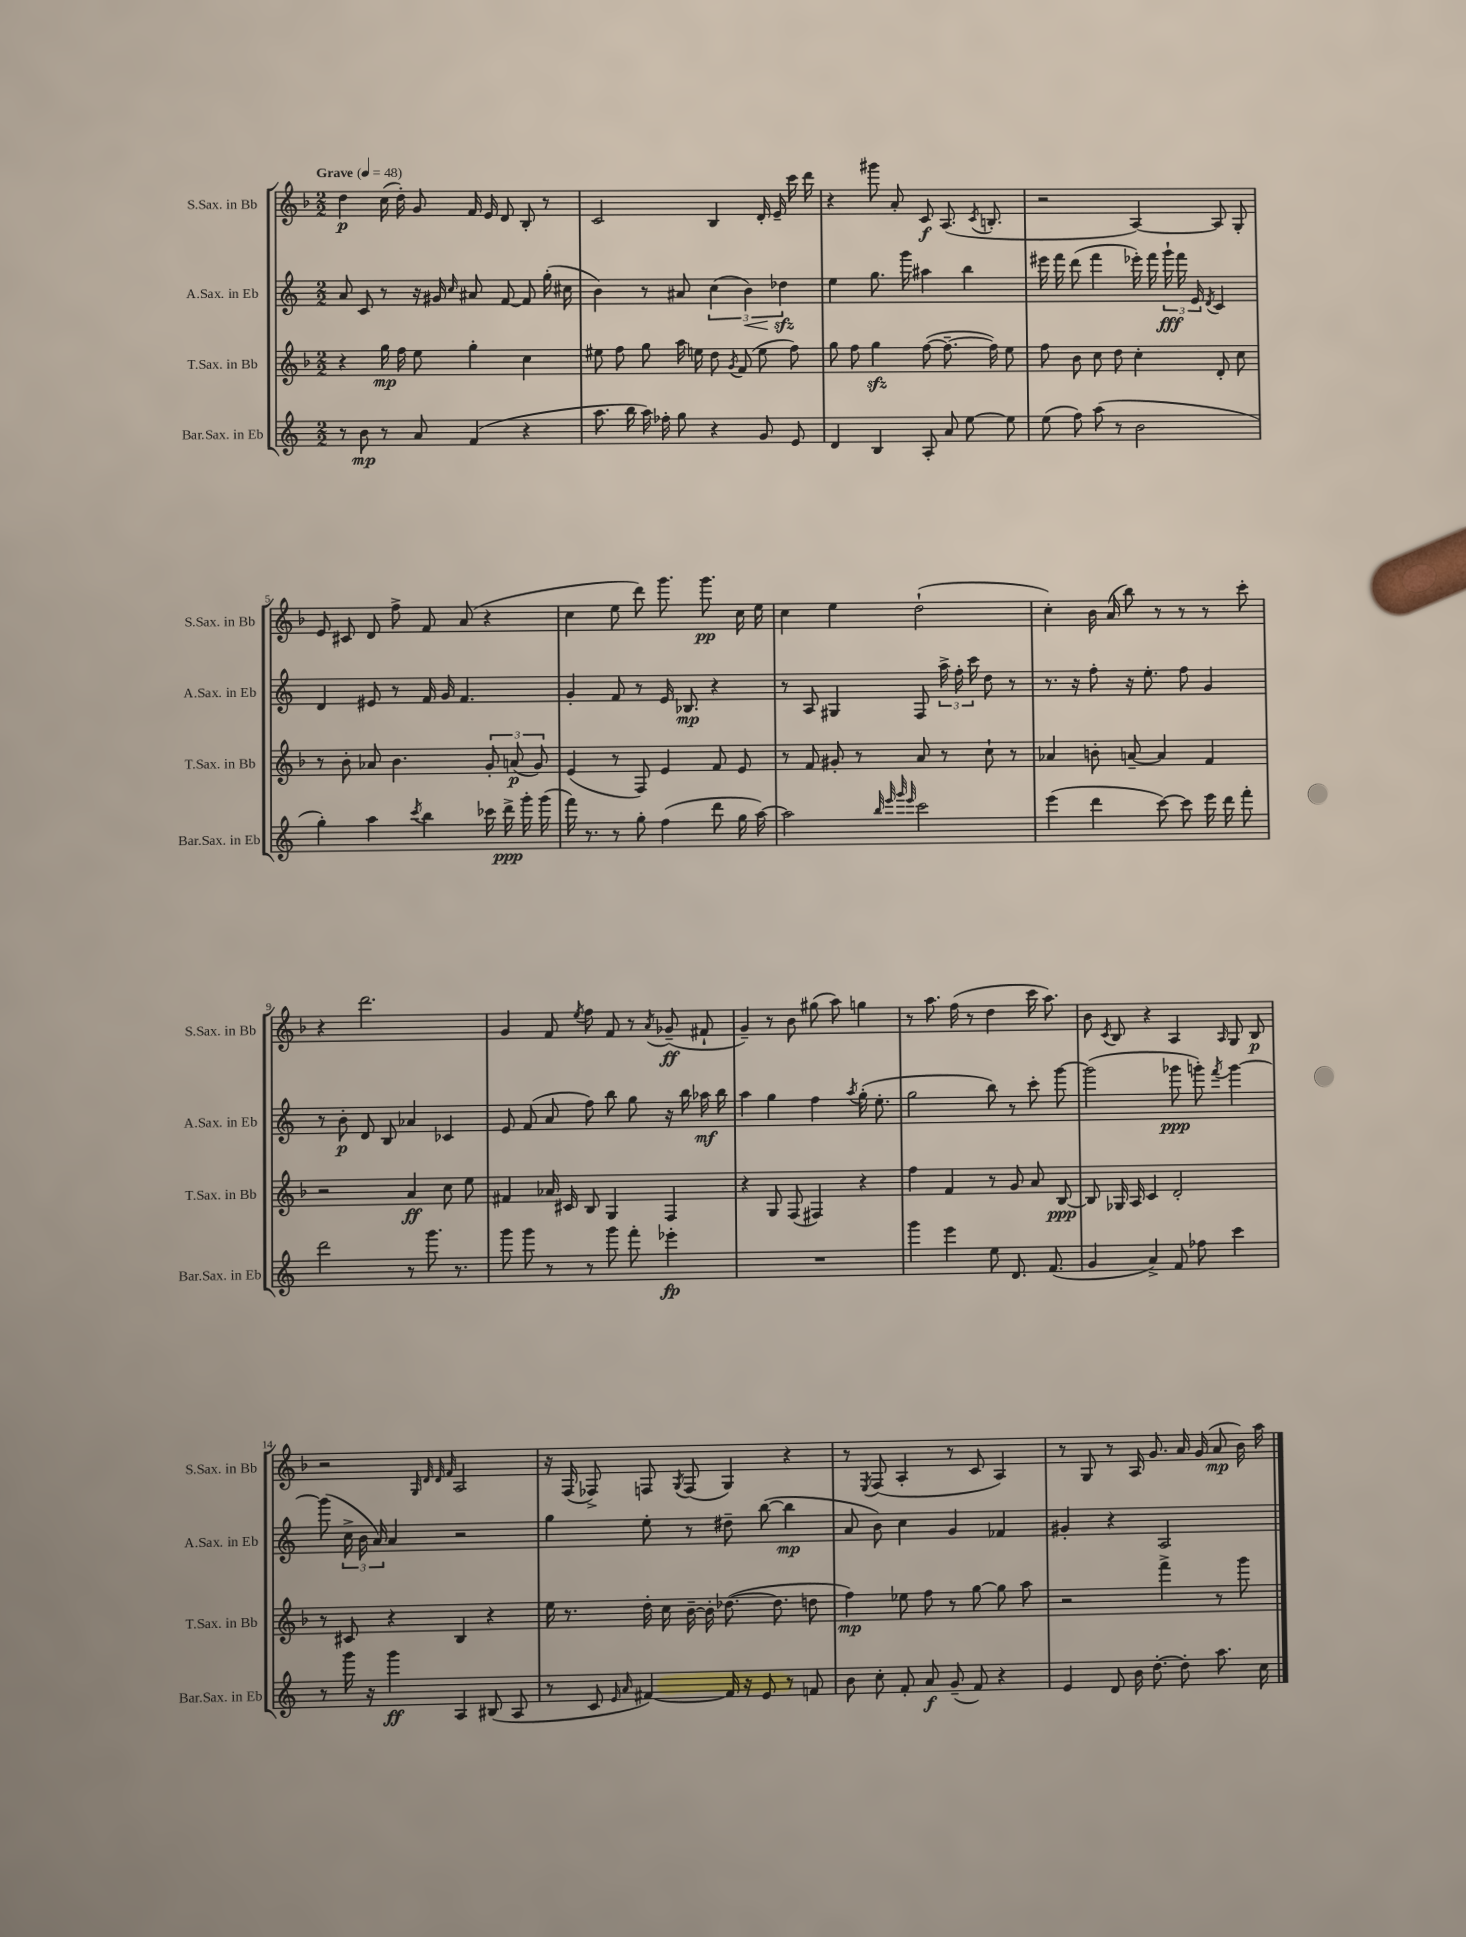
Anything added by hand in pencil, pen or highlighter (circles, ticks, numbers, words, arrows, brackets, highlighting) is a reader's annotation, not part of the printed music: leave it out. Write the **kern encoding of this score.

**kern	**dynam	**kern	**dynam	**kern	**dynam	**kern	**dynam
*part4	*part4	*part3	*part3	*part2	*part2	*part1	*part1
*staff4	*staff4	*staff3	*staff3	*staff2	*staff2	*staff1	*staff1
*I"Bar.Sax. in Eb	*	*I"T.Sax. in Bb	*	*I"A.Sax. in Eb	*	*I"S.Sax. in Bb	*
*I'Bar.Sax. in Eb	*	*I'T.Sax. in Bb	*	*I'A.Sax. in Eb	*	*I'S.Sax. in Bb	*
*clefG2	*	*clefG2	*	*clefG2	*	*clefG2	*
*k[]	*	*k[b-]	*	*k[]	*	*k[b-]	*
*M2/2	*	*M2/2	*	*M2/2	*	*M2/2	*
*MM48	*	*MM48	*	*MM48	*	*MM48	*
=1	=1	=1	=1	=1	=1	=1	=1
!	!	!	!	!	!	!LO:TX:a:B:t=Grave	!
8r	.	4r	.	8a/	.	4dd\	p
8b\	mp	.	.	8c/	.	.	.
8r	.	16gg\	mp	8r	.	(16cc\	.
.	.	16ff\	.	.	.	16dd'\)	.
8a/	.	8ee\	.	16r	.	8g/	.
.	.	.	.	16g#X/	.	.	.
.	.	.	.	16qqcc/	.	.	.
(4f/	.	4gg'\	.	8a#X/	.	16f/	.
.	.	.	.	.	.	16e/	.
.	.	.	.	[8f/	.	8d/	.
4r	.	4cc\	.	8f/]	.	8B-'/	.
.	.	.	.	(16gg'\	.	8r	.
.	.	.	.	16cc#X\	.	.	.
=2	=2	=2	=2	=2	=2	=2	=2
8.aa\	.	8ee#X\	.	4b\)	.	2c/	.
.	.	8ff\	.	.	.	.	.
16bb\	.	.	.	.	.	.	.
16aa\)	.	8gg\	.	8r	.	.	.
16ff-X'\	.	.	.	.	.	.	.
8gg\	.	16aa\	.	8a#X/	.	.	.
.	.	16een\	.	.	.	.	.
4r	.	8dd\	.	(6cc\	.	4B-/	.
.	.	8qg/	.	.	.	.	.
.	.	(8f/	.	.	.	.	.
!	!	!	!	!	!LO:HP:b	!	!
.	.	.	.	6b\)	<	.	.
8g/	.	8ee\	.	.	.	16d'/	.
.	.	.	.	.	.	16e~/	.
.	.	.	.	6dd-Xzz\	.	.	.
8e/	.	8ff\)	.	.	.	16ccc\	.
.	.	.	.	.	.	16ddd\	.
.	.	.	.	.	[	.	.
=3	=3	=3	=3	=3	=3	=3	=3
4d/	.	8gg\	.	4ee\	.	4r	.
.	.	8ff\	.	.	.	.	.
4B/	.	4ggzz\	.	8.gg\	.	8ggg#X\	.
.	.	.	.	.	.	8a'/	.
.	.	.	.	16ggg\	.	.	.
8A'/	.	([8ff\	.	4aa#X\	.	8c/	f
8a/	.	8.ff~\_	.	.	.	(8.A/	.
[8ee\	.	.	.	4bb\	.	.	.
.	.	.	.	.	.	8qc/	.
.	.	16ff\])	.	.	.	8.Bn'/	.
8ee\]	.	8ee\	.	.	.	.	.
=4	=4	=4	=4	=4	=4	=4	=4
(8ee\	.	8ff\	.	16eee#X\	.	2r	.
.	.	.	.	16fff\	.	.	.
8ff\)	.	8b-\	.	(8ddd\	.	.	.
(8aa\	.	8cc\	.	4fff\	.	.	.
8r	.	8dd\	.	.	.	.	.
2b\	.	4cc'\	.	16eee-X'\)	.	[4A/)	.
.	.	.	.	16fff\	.	.	.
.	.	.	.	24ggg`\	fff	.	.
.	.	.	.	24fff\	.	.	.
.	.	.	.	24e/	.	.	.
.	.	.	.	8qd/	.	.	.
.	.	8d'/	.	4c/	.	8A/]	.
.	.	8cc\	.	.	.	8G'/	.
!!LO:LB:g=z
=5	=5	=5	=5	=5	=5	=5	=5
4gg'\)	.	8r	.	4d/	.	8e/	.
.	.	8b-'\	.	.	.	8c#X/	.
4aa\	.	8a-X/	.	8e#X/	.	8d/	.
.	.	4.b-\	.	8r	.	8ff^\	.
8qccc/	.	.	.	.	.	.	.
4bb\	.	.	.	16f/	.	8f/	.
.	.	.	.	16g/	.	.	.
.	.	.	.	4.f/	.	(8a/	.
16ccc-X\	.	12g'/	.	.	.	4r	.
16ddd^\	ppp	.	.	.	.	.	.
.	.	(12an/	p	.	.	.	.
16ggg'\	.	.	.	.	.	.	.
.	.	12g/)	.	.	.	.	.
(16ggg\	.	.	.	.	.	.	.
=6	=6	=6	=6	=6	=6	=6	=6
16fff\)	.	(4e/	.	4g'/	.	4cc\	.
8.r	.	.	.	.	.	.	.
8r	.	8r	.	8f/	.	8ee\	.
8gg'\	.	8F/)	.	8r	.	8ddd\)	.
(4ff\	.	4e/	.	16e/	.	8.ggg\	.
.	.	.	.	8.B-X/	mp	.	.
.	.	.	.	.	.	8.ggg\	pp
8ddd\	.	8f/	.	4r	.	.	.
16gg\	.	8e/	.	.	.	16cc\	.
[16aa\)	.	.	.	.	.	16ee\	.
=7	=7	=7	=7	=7	=7	=7	=7
2aa\]	.	8r	.	8r	.	4cc\	.
.	.	8f/	.	8A/	.	.	.
.	.	8g#X'/	.	4G#X/	.	4ee\	.
.	.	8r	.	.	.	.	.
32qqbb/	.	.	.	.	.	.	.
32qqeee/	.	.	.	.	.	.	.
32qqggg/	.	.	.	.	.	.	.
32qqeee/	.	.	.	.	.	.	.
2ccc\	.	8a/	.	8F/	.	(2dd`\	.
.	.	8r	.	24aa^\	.	.	.
.	.	.	.	24ff'\	.	.	.
.	.	.	.	24ccc\	.	.	.
.	.	8cc`\	.	8dd\	.	.	.
.	.	8r	.	8r	.	.	.
=8	=8	=8	=8	=8	=8	=8	=8
(4eee\	.	4a-X/	.	8.r	.	4cc'\)	.
.	.	.	.	16r	.	.	.
4ddd\	.	8bn'\	.	8ff'\	.	16b-\	.
.	.	.	.	.	.	(16a/	.
.	.	[8an~/	.	16r	.	8bb-\)	.
.	.	.	.	8.ee'\	.	.	.
[8ccc\)	.	4a/]	.	.	.	8r	.
8ccc\]	.	.	.	8ff\	.	8r	.
16eee\	.	4f/	.	4g/	.	8r	.
16ddd\	.	.	.	.	.	.	.
8fff'\	.	.	.	.	.	8ccc'\	.
!!LO:LB:g=z
=9	=9	=9	=9	=9	=9	=9	=9
2ddd\	.	2r	.	8r	.	4r	.
.	.	.	.	8b'\	p	.	.
.	.	.	.	8d/	.	2.ddd\	.
.	.	.	.	8B/	.	.	.
8r	.	4a/	ff	4a-X/	.	.	.
8.ggg\	.	.	.	.	.	.	.
.	.	8cc\	.	4c-X/	.	.	.
8.r	.	.	.	.	.	.	.
.	.	8ee\	.	.	.	.	.
=10	=10	=10	=10	=10	=10	=10	=10
8ggg\	.	4f#X/	.	8e/	.	4g/	.
8ggg\	.	.	.	(8f/	.	.	.
8r	.	16a-X/	.	8a/	.	8f/	.
.	.	16c#X/	.	.	.	.	.
.	.	.	.	.	.	8qee/	.
8r	.	8B-/	.	8ff\)	.	8ff\	.
8ggg\	.	4G/	.	8bb\	.	8f/	.
8fff'\	.	.	.	8gg\	.	8r	.
.	.	.	.	.	.	8qa/	.
4eee-X'\	fp	4F/	.	16r	.	(8g-X~/	ff
.	.	.	.	16bb\	.	.	.
.	.	.	.	16aa-X\	mf	8f#X`/	.
.	.	.	.	16bb\	.	.	.
=11	=11	=11	=11	=11	=11	=11	=11
1r	.	4r	.	4aa\	.	4g~/)	.
.	.	8G/	.	4gg\	.	8r	.
.	.	(8F/	.	.	.	8b-\	.
.	.	4F#X/)	.	4ff\	.	(8gg#X\	.
.	.	.	.	.	.	8aa\)	.
.	.	.	.	8qaa/	.	.	.
.	.	4r	.	(16gg'\	.	4ggn\	.
.	.	.	.	8.ee'\	.	.	.
=12	=12	=12	=12	=12	=12	=12	=12
4ggg\	.	4ff\	.	2gg\	.	8r	.
.	.	.	.	.	.	8.aa\	.
4eee\	.	4f/	.	.	.	.	.
.	.	.	.	.	.	(16ff\	.
.	.	.	.	.	.	8r	.
8ee\	.	8r	.	8bb\)	.	4dd\	.
8.d/	.	8g/	.	8r	.	.	.
.	.	8a/	.	8ccc'\	.	16ccc\	.
(8.f/	.	.	.	.	.	8.aa\)	.
.	.	[8B-/	ppp	[8ggg\	.	.	.
=13	=13	=13	=13	=13	=13	=13	=13
4g/	.	8B-/]	.	(2ggg\]	.	8b-\	.
.	.	.	.	.	.	8qc/	.
.	.	16G-X/	.	.	.	8B-/	.
.	.	16A/	.	.	.	.	.
4a^/)	.	4c/	.	.	.	4r	.
8f/	.	2d'/	.	8ggg-X\	ppp	4A/	.
8ff-X\	.	.	.	8gggn'\)	.	.	.
.	.	.	.	8qfff/	.	16qqA/	.
4ccc\	.	.	.	[4ggg\	.	8G/	.
.	.	.	.	.	.	8B-/	p
!!LO:LB:g=z
=14	=14	=14	=14	=14	=14	=14	=14
8r	.	8r	.	(8ggg\]	.	2r	.
16ggg\	.	8c#X/	.	24cc^\	.	.	.
.	.	.	.	24b\	.	.	.
16r	.	.	.	.	.	.	.
.	.	.	.	24a/)	.	.	.
4ggg\	ff	4r	.	4a/	.	.	.
.	.	.	.	.	.	32qqG/	.
.	.	.	.	.	.	32qqd/	.
.	.	.	.	.	.	32qqd/	.
.	.	.	.	.	.	32qqf/	.
4A/	.	4B-/	.	2r	.	2A/	.
(8B#X/	.	4r	.	.	.	.	.
8A/	.	.	.	.	.	.	.
=15	=15	=15	=15	=15	=15	=15	=15
8r	.	16ee\	.	4gg\	.	16r	.
.	.	8.r	.	.	.	(16F/	.
8c/	.	.	.	.	.	8F-X^/)	.
16qqe/	.	.	.	.	.	.	.
16qqa/	.	.	.	.	.	.	.
[4f#X/)	.	16dd'\	.	8ee'\	.	8Fn/	.
.	.	16cc\	.	.	.	.	.
.	.	.	.	.	.	8qG/	.
.	.	[16b-~\	.	8r	.	(8F/	.
.	.	16b-'\]	.	.	.	.	.
16f#/]	.	([8.dd-X\	.	8dd#X~\	.	4G/)	.
16r	.	.	.	.	.	.	.
8e/	.	.	.	([8bb\	.	.	.
.	.	8.dd-\]	.	.	.	.	.
8r	.	.	.	4bb\]	mp	4r	.
8fn/	.	8ddn\	.	.	.	.	.
=16	=16	=16	=16	=16	=16	=16	=16
8b\	.	4ff\)	mp	8a/	.	8r	.
.	.	.	.	.	.	8qE/	.
8cc'\	.	.	.	8b\)	.	(8F/	.
8f'/	.	8ee-X\	.	4cc\	.	4A'/	.
8a/	f	8ff\	.	.	.	.	.
(8g~/	.	8r	.	4g/	.	8r	.
8f/)	.	[8gg\	.	.	.	8c/	.
4r	.	8gg\]	.	4f-X/	.	4A/)	.
.	.	8aa\	.	.	.	.	.
=17	=17	=17	=17	=17	=17	=17	=17
4e/	.	2r	.	4g#X'/	.	8r	.
.	.	.	.	.	.	8G/	.
8d/	.	.	.	4r	.	8r	.
16b\	.	.	.	.	.	16A/	.
[8.dd'\	.	.	.	.	.	8.g/	.
.	.	4fff^\	.	2A/	.	.	.
8dd'\]	.	.	.	.	.	16a/	.
.	.	.	.	.	.	(16g/	.
8.aa\	.	8r	.	.	.	8a/	mp
.	.	8ggg\	.	.	.	16b-\)	.
16cc\	.	.	.	.	.	16aa\	.
==	==	==	==	==	==	==	==
*-	*-	*-	*-	*-	*-	*-	*-
